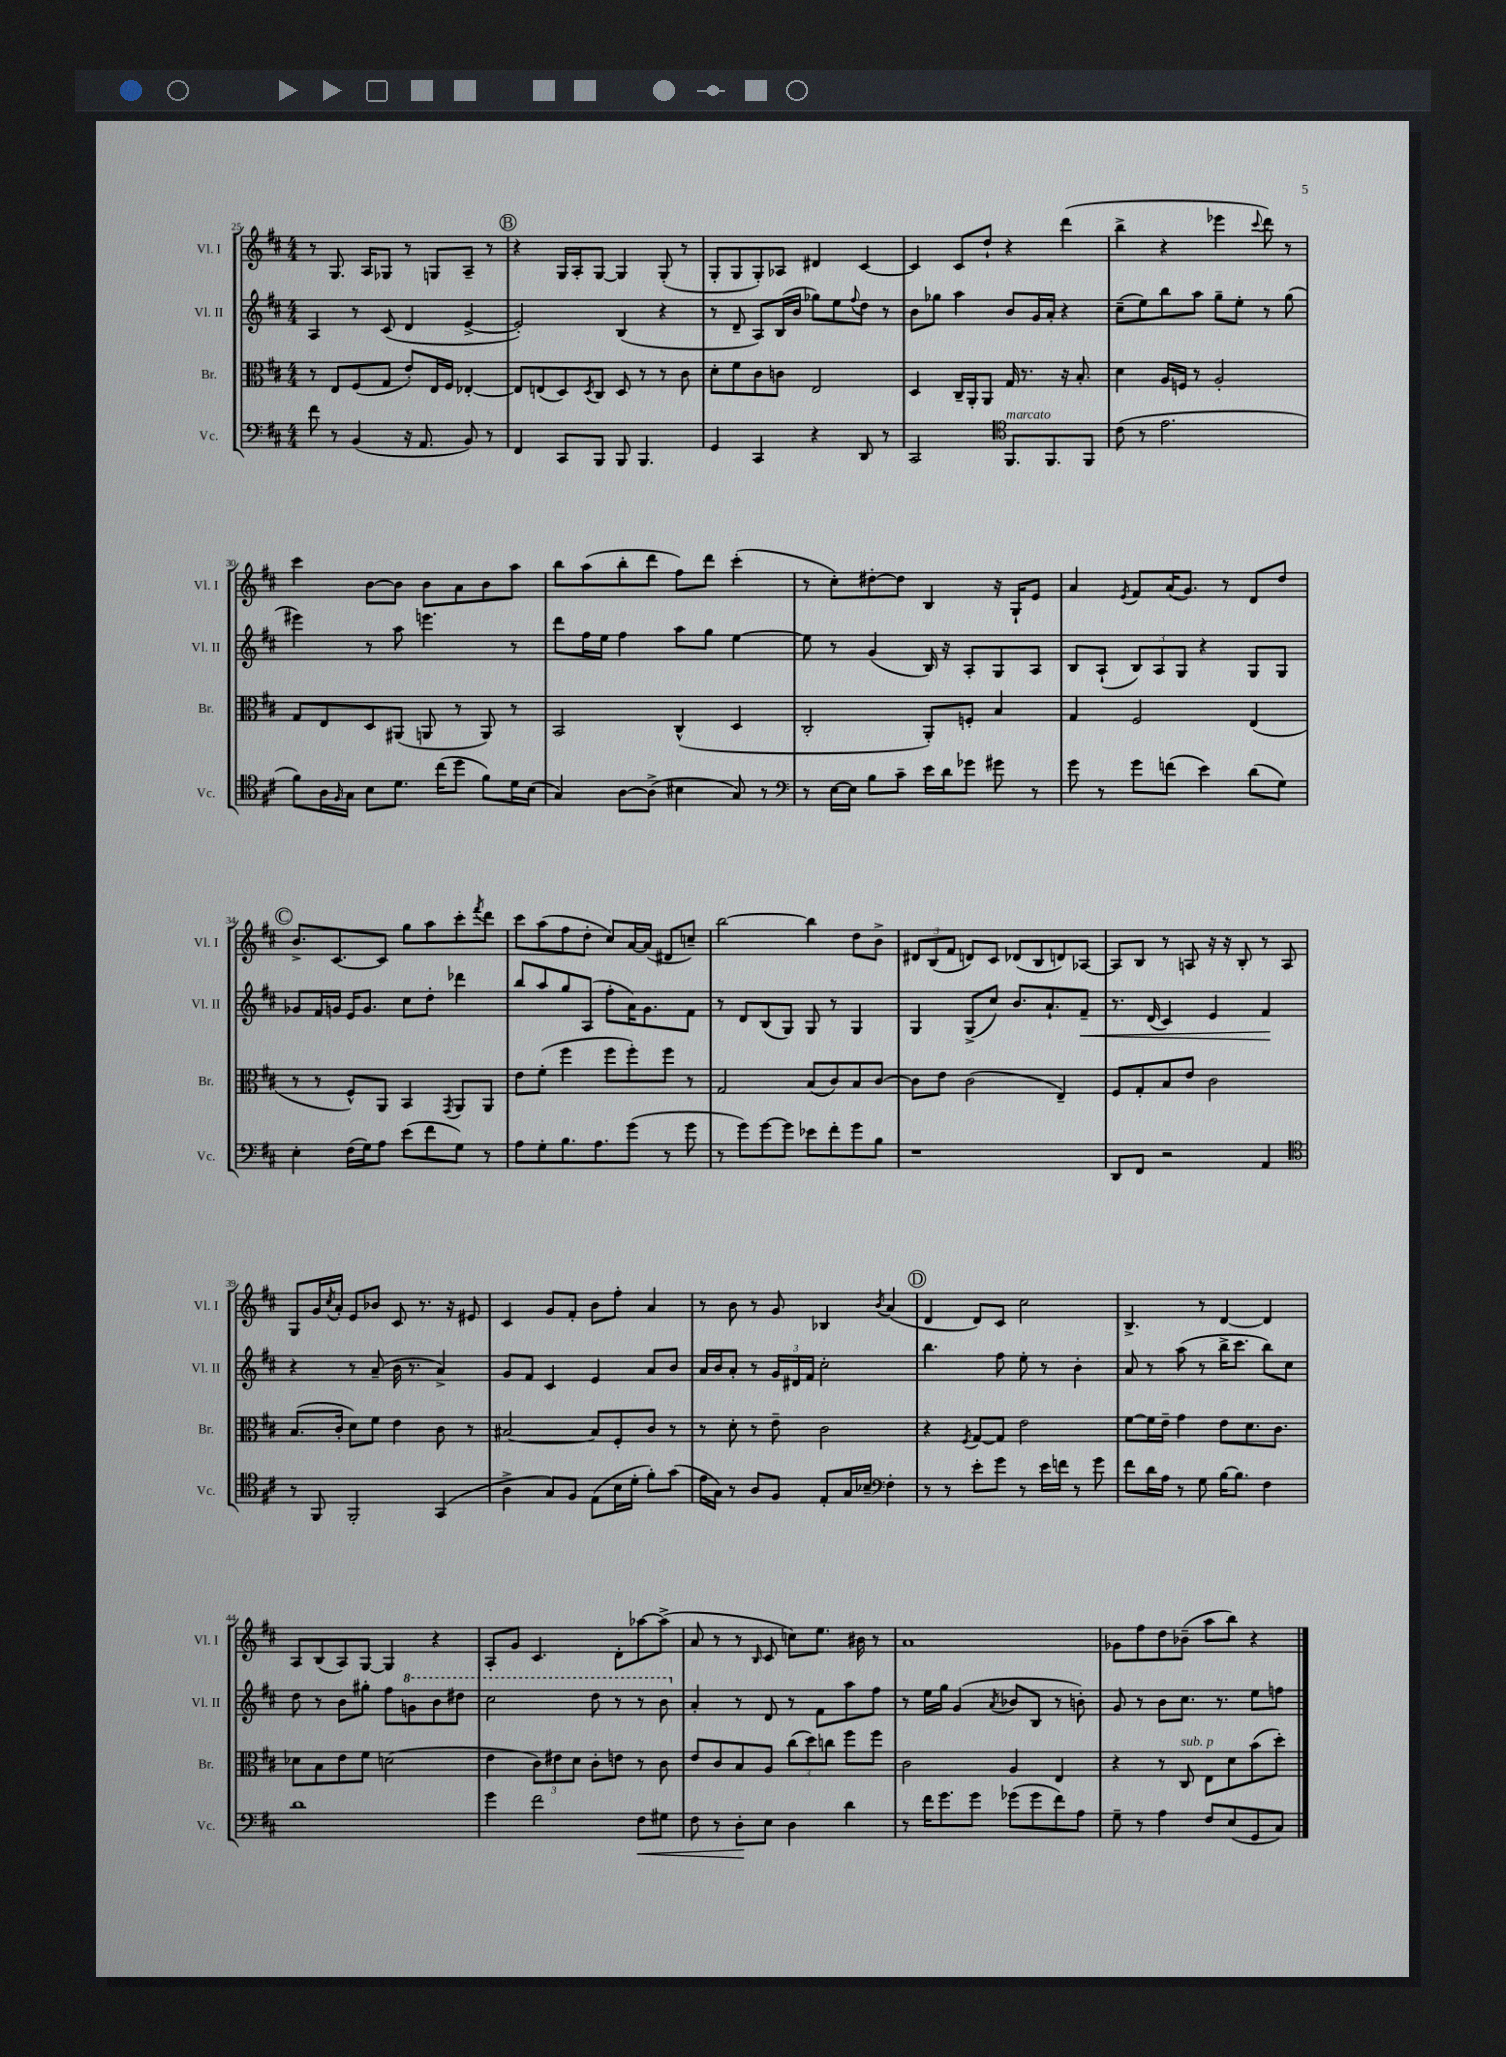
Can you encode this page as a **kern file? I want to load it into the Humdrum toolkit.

**kern	**dynam	**kern	**kern	**dynam	**kern
*part4	*part4	*part3	*part2	*part2	*part1
*staff4	*staff4	*staff3	*staff2	*staff2	*staff1
*I"Vc.	*	*I"Br.	*I"Vl. II	*	*I"Vl. I
*I'Vc.	*	*I'Br.	*I'Vl. II	*	*I'Vl. I
*clefF4	*	*clefC3	*clefG2	*	*clefG2
*k[f#c#]	*	*k[f#c#]	*k[f#c#]	*	*k[f#c#]
*M4/4	*	*M4/4	*M4/4	*	*M4/4
=25	=25	=25	=25	=25	=25
8f#\	.	8r	4A/	.	8r
8r	.	8E/L	.	.	8.G/
(4BB/	.	(8F#/	8r	.	.
.	.	.	.	.	16A/KL
.	.	8G/J	(8c#/	.	8G-X/J
16r	.	8e'/L)	4d/	.	8r
8.AA/	.	.	.	.	.
.	.	16E/L	.	.	8Gn/L
.	.	16F#/JJ	.	.	.
8BB/)	.	[4E-X'/	[4e^/	.	8A~/J
8r	.	.	.	.	8r
!!LO:REH:place=s1:t=B
=26	=26	=26	=26	=26	=26
4FF#/	.	8E-/L]	2e'/])	.	4r
.	.	(8En/	.	.	.
8CC#/L	.	8D/)	.	.	16G/LL
.	.	.	.	.	16A'/J
.	.	8qD/	.	.	.
8BBB/J	.	8C#/J	.	.	[8G/J
8BBB/	.	8D/	(4B/	.	4G/]
4.BBB/	.	8r	.	.	.
.	.	8r	4r	.	(8G'/
.	.	8c#\	.	.	8r
=27	=27	=27	=27	=27	=27
4GG/	.	8d'\L	8r	.	8G'/L
.	.	8f#\	8d~/	.	8G/
4CC#/	.	8c#\	8A/L)	.	8G'/)
.	.	8cn\J	(16B/L	.	8A-X/J
.	.	.	16b/JJ	.	.
4r	.	2E/	8gg-X\L)	.	4d#X/
.	.	.	8ee\	.	.
.	.	.	8qqff#/	.	.
8DD/	.	.	8dd\J	.	[4c#/
8r	.	.	8r	.	.
=28	=28	=28	=28	=28	=28
2CC#/	.	4D/	8b\L	.	4c#/]
.	.	.	8gg-X\J	.	.
.	.	16C#~/LL	4aa\	.	8c#/L
.	.	16AA'/J	.	.	.
.	.	8AA/J	.	.	8dd`/J
*clefC4	*	*	*	*	*
!LO:TX:a:i:t=marcato	!	!	!	!	!
8.FF#/L	.	16G/	8b/L	.	4r
.	.	8.r	.	.	.
.	.	.	16g/L	.	.
8.FF#/	.	.	16a'/JJ	.	.
.	.	16r	4r	.	(4ddd\
.	.	8.B'/	.	.	.
8FF#/J	.	.	.	.	.
=29	=29	=29	=29	=29	=29
(8c#\	.	4d\	(8cc#~\L	.	4bb^\
8r	.	.	8ee\)	.	.
2.e\	.	16A/LL	8bb\	.	4r
.	.	16Fn/JJ	.	.	.
.	.	8r	8aa\J	.	.
.	.	2A'/	8gg~\L	.	4eee-X\
.	.	.	8ee'\J	.	.
.	.	.	.	.	8qqccc#/
.	.	.	8r	.	8ddd\)
.	.	.	(8gg\	.	8r
!!LO:LB:g=z
=30	=30	=30	=30	=30	=30
8f#\L)	.	8G/L	4eee#X\)	.	4ccc#\
16A\L	.	8E/	.	.	.
16qqF#/	.	.	.	.	.
16G\JJ	.	.	.	.	.
8B\L	.	8D/	8r	.	[8b\L
8.d\J	.	(8AA#X/J	8aa\	.	8b\J]
.	.	8AAn/	4.eeen\	.	8b\L
(16cc#\KL	.	.	.	.	.
8dd\J	.	8r	.	.	8a\
8f#\L)	.	8AA/)	.	.	8b\
16d\L	.	8r	8r	.	8aa\J
(16B\JJ	.	.	.	.	.
=31	=31	=31	=31	=31	=31
4G/)	.	2BB/	8ddd\L	.	8bb\L
.	.	.	16ff#\L	.	(8aa\
.	.	.	16ee\JJ	.	.
[8A\L	.	.	4ff#\	.	8bb'\
(8A^\J]	.	.	.	.	8ddd\J
4B#X\	.	(4C#^^/	8aa\L	.	8ff#\L)
.	.	.	8gg\J	.	8ddd\J
8G/)	.	4D/	[4ee\	.	(4ccc#'\
8r	.	.	.	.	.
=32	=32	=32	=32	=32	=32
*clefF4	*	*	*	*	*
8r	.	2C#'/	8ee\]	.	8r
[16E\LL	.	.	8r	.	8cc#'\L)
16E\JJ]	.	.	.	.	.
8B\L	.	.	(4g/	.	[8dd#X'\
8c#~\J	.	.	.	.	8dd#\J]
16e\LL	.	8AA'/L)	16B/)	.	4B/
16d\J	.	.	16r	.	.
8g-X\J	.	8Fn'/J	8A'/L	.	.
8g#X\	.	4B/	8G/	.	16r
.	.	.	.	.	16G`/KL
8r	.	.	8A/J	.	8e/J
=33	=33	=33	=33	=33	=33
8g\	.	4G/	8B/L	.	4a/
8r	.	.	(8A`/J	.	.
.	.	.	.	.	8qe/
8g\L	.	2F#/	12B/L)	.	8f#/L
.	.	.	12A/	.	.
(8fn\J	.	.	.	.	(16a/K
.	.	.	12G/J	.	.
.	.	.	.	.	8.g/J)
4e\)	.	.	4r	.	.
.	.	.	.	.	8r
(8d\L	.	(4E/	8G/L	.	8d/L
8G\J)	.	.	8G/J	.	8dd/J
!!LO:LB:g=z
!!LO:REH:place=s1:t=C
=34	=34	=34	=34	=34	=34
4E'\	.	8r	8g-X/L	.	8.b^/L
.	.	8r	16f#/L	.	.
.	.	.	16gn/JJ	.	[8.c#/
(16F#\LL	.	8F#^^/L)	16e/KL	.	.
16G\J)	.	.	8.g/J	.	.
8A\J	.	8AA/J	.	.	8c#/J]
(8e\L	.	4BB/	8cc#\L	.	8gg\L
8f#\	.	.	8dd'\J	.	8aa\
.	.	8qGG/	.	.	.
8G\J)	.	8AA/L	4ddd-X\	.	8ccc#'\
.	.	.	.	.	8qfff#/
8r	.	8AA/J	.	.	8ddd\J
=35	=35	=35	=35	=35	=35
8A\L	.	8e\L	8bb/L	.	8ccc#\L
8G'\	.	(8f#'\J	8aa/	.	(8aa\
8.B\	.	4ff#\	8gg/	.	8ff#\
.	.	.	(8A/J	.	8dd'\J
8.A\	.	.	.	.	.
.	.	8ff#\L	8ff#'\L	.	8cc#/L)
(8g\J	.	8ff#'\)	16a\K)	.	[16a/L
.	.	.	8.g\	.	(16a/JJ]
8r	.	8ff#\J	.	.	8d#X/L
8g\	.	8r	8f#\J	.	8ccn~/J)
=36	=36	=36	=36	=36	=36
8r	.	2G/	8r	.	[2bb\
8g\L)	.	.	8d/L	.	.
[8g\	.	.	(8B/	.	.
8g\J]	.	.	8G/J)	.	.
8e-X\L	.	(8B/L	8G/	.	4bb\]
8f#'\	.	8c#/)	8r	.	.
8g\	.	8B/	4G/	.	8dd\L
8B\J	.	[8c#/J	.	.	8b^\J
=37	=37	=37	=37	=37	=37
1r	.	8c#\L]	4G/	.	12d#X/L
.	.	.	.	.	(12B/
.	.	8e\J	.	.	.
.	.	.	.	.	12f#/J
.	.	(2c#\	(8G^/L	.	8dn/L)
.	.	.	8cc#/J)	.	8c#/J
.	.	.	8.b/L	.	(8d-X/L
.	.	.	.	.	8B/
.	.	.	8.a`/	.	.
.	.	4E~/)	.	.	8dn/)
!	!	!	!	!LO:HP:b	!
.	.	.	8f#~/J	<	[8A-X/J
=38	=38	=38	=38	=38	=38
8DD/L	.	8F#/L	8.r	.	8A-/L]
8FF#/J	.	8G'/	.	.	8B/J
.	.	.	(16d/	.	.
2r	.	8B/	4c#/)	.	8r
.	.	8e/J	.	.	8An/
.	.	2c#\	4e/	.	16r
.	.	.	.	.	16r
.	.	.	.	.	8B'/
4AA/	.	.	4f#/	.	8r
.	.	.	.	.	8A/
.	.	.	.	[	.
!!LO:LB:g=z
=39	=39	=39	=39	=39	=39
*clefC4	*	*	*	*	*
8r	.	(8.B/L	4r	.	8G/L
8FF#/	.	.	.	.	16g/L
.	.	.	.	.	8qcc#/
.	.	16c#'/Jk	.	.	16a'/JJ
2FF#'/	.	8d\L)	8r	.	8e/L
.	.	8f#\J	(8a~/	.	8b-X/J
.	.	4e\	16b\	.	8c#/
.	.	.	8.r	.	.
.	.	.	.	.	8.r
(4GG/	.	8c#\	4a^/)	.	.
.	.	.	.	.	16r
.	.	8r	.	.	8e#X/
=40	=40	=40	=40	=40	=40
4A^\	.	[2B#X/	8g/L	.	4c#/
.	.	.	8f#/J	.	.
8G/L)	.	.	4c#/	.	8g/L
8F#/J	.	.	.	.	8f#'/J
(8E\L	.	8B#/L]	4e/	.	8b\L
16B\L	.	8F#'/	.	.	8ff#'\J
16d'\JJ	.	.	.	.	.
8f#'\L)	.	8c#/J	8a/L	.	4a/
(8g\J	.	8r	8b/J	.	.
=41	=41	=41	=41	=41	=41
16e\LL	.	8r	16a/LL	.	8r
16G\JJ)	.	.	16b/J	.	.
8r	.	8d'\	8a'/J	.	8b\
8A/L	.	8r	8r	.	8r
8F#/J	.	8e~\	24g/LL	.	8g/
.	.	.	24d#X/	.	.
.	.	.	24f#/JJ	.	.
8E'/L	.	2c#\	2cc#'\	.	4B-X/
16G/L	.	.	.	.	.
16B-X~/JJ	.	.	.	.	.
*clefF4	*	*	*	*	*
.	.	.	.	.	8qb/
4F#'\	.	.	.	.	(4a/
!!LO:REH:place=s1:t=D
=42	=42	=42	=42	=42	=42
8r	.	4r	4.bb\	.	4d/
8r	.	.	.	.	.
.	.	8qF#/	.	.	.
8e'\L	.	[8G/L	.	.	8d/L)
8g\J	.	8G/J]	8ff#\	.	8c#/J
8r	.	2e\	8ee'\	.	2cc#\
16e\LL	.	.	8r	.	.
16fn\JJ	.	.	.	.	.
8r	.	.	4b'\	.	.
8g\	.	.	.	.	.
=43	=43	=43	=43	=43	=43
8f#\L	.	[8f#\L	8a/	.	4.B^/
16d\L	.	16f#\L]	8r	.	.
16A\JJ	.	16e~\JJ	.	.	.
8r	.	4g\	(8aa\	.	.
8G\	.	.	8r	.	8r
[16B\KL	.	8e\L	16bb^\KL	.	[4d/
8.B\J]	.	.	8.ccc#\J	.	.
.	.	8.d\	.	.	.
4F#\	.	.	8bb\L)	.	4d/]
.	.	8.c#\J	.	.	.
.	.	.	8cc#\J	.	.
!!LO:LB:g=z
=44	=44	=44	=44	=44	=44
1d	.	8d-X\L	8dd\	.	8A/L
.	.	8B\	8r	.	(8B/
.	.	8e\	8b\L	.	8A/)
.	.	8f#\J	8gg#X'\J	.	[8G/J
.	.	(2dn\	8ff#\L	.	4G/]
*	*	*	*8va	*	*
.	.	.	8ggn\	.	.
.	.	.	8bb\	.	4r
.	.	.	8ddd#X\J	.	.
=45	=45	=45	=45	=45	=45
4g\	.	4e\	2ccc#\	.	8A'/L
.	.	.	.	.	8g/J
2f#\	.	12c#\L)	.	.	4.c#/
.	.	12e#X\	.	.	.
.	.	12d\J	.	.	.
.	.	8c#'\L	8ddd\	.	.
.	.	8en\J	8r	.	8d'\L
!	!LO:HP:b	!	!	!	!
8F#\L	<	8r	8r	.	[8aa-X\
8G#X\J	.	8c#\	8bb\	.	(8aa-^\J]
=46	=46	=46	=46	=46	=46
*	*	*	*X8va	*	*
8F#\	.	8e/L	4a'/	.	8a/
8r	.	8c#/	.	.	8r
8D'\L	.	8B/	8r	.	8r
.	.	.	.	.	16qqB/
8E\J	[	8A/J	8d/	.	8c#/
4D\	.	(12cc#\L	8r	.	8ccn\L)
.	.	12dd\)	.	.	.
.	.	.	8f#\L	.	8.ee\J
.	.	12ccn\J	.	.	.
4d\	.	8ff#\L	8aa\	.	.
.	.	.	.	.	16b#X\
.	.	8ff#\J	8ff#\J	.	8r
=47	=47	=47	=47	=47	=47
8r	.	2c#\	8r	.	1a
16f#\KL	.	.	16ee\LL	.	.
8.g\	.	.	16gg\JJ	.	.
.	.	.	(4g/	.	.
8g\J	.	.	.	.	.
.	.	.	8qa/	.	.
(8g-X\L	.	4A/	8b-X/L	.	.
8g-\	.	.	8B/J	.	.
8f#\)	.	4E/	8r	.	.
8A\J	.	.	8bn'\)	.	.
=48	=48	=48	=48	=48	=48
8G~\	.	4r	8g/	.	8g-X\L
8r	.	.	8r	.	8ff#\
4A\	.	8r	8b\L	.	8dd\
!	!	!LO:TX:a:i:t=sub. p	!	!	!
.	.	8C#/	8.cc#\J	.	(8b-X~\J
8F#/L	.	8E\L	.	.	8aa\L
.	.	.	8.r	.	.
(8E/	.	8d\	.	.	8bb\J)
8GG/	.	(8b\	8ee\L	.	4r
8C#/J)	.	8dd'\J)	8ffn\J	.	.
==	==	==	==	==	==
*-	*-	*-	*-	*-	*-
